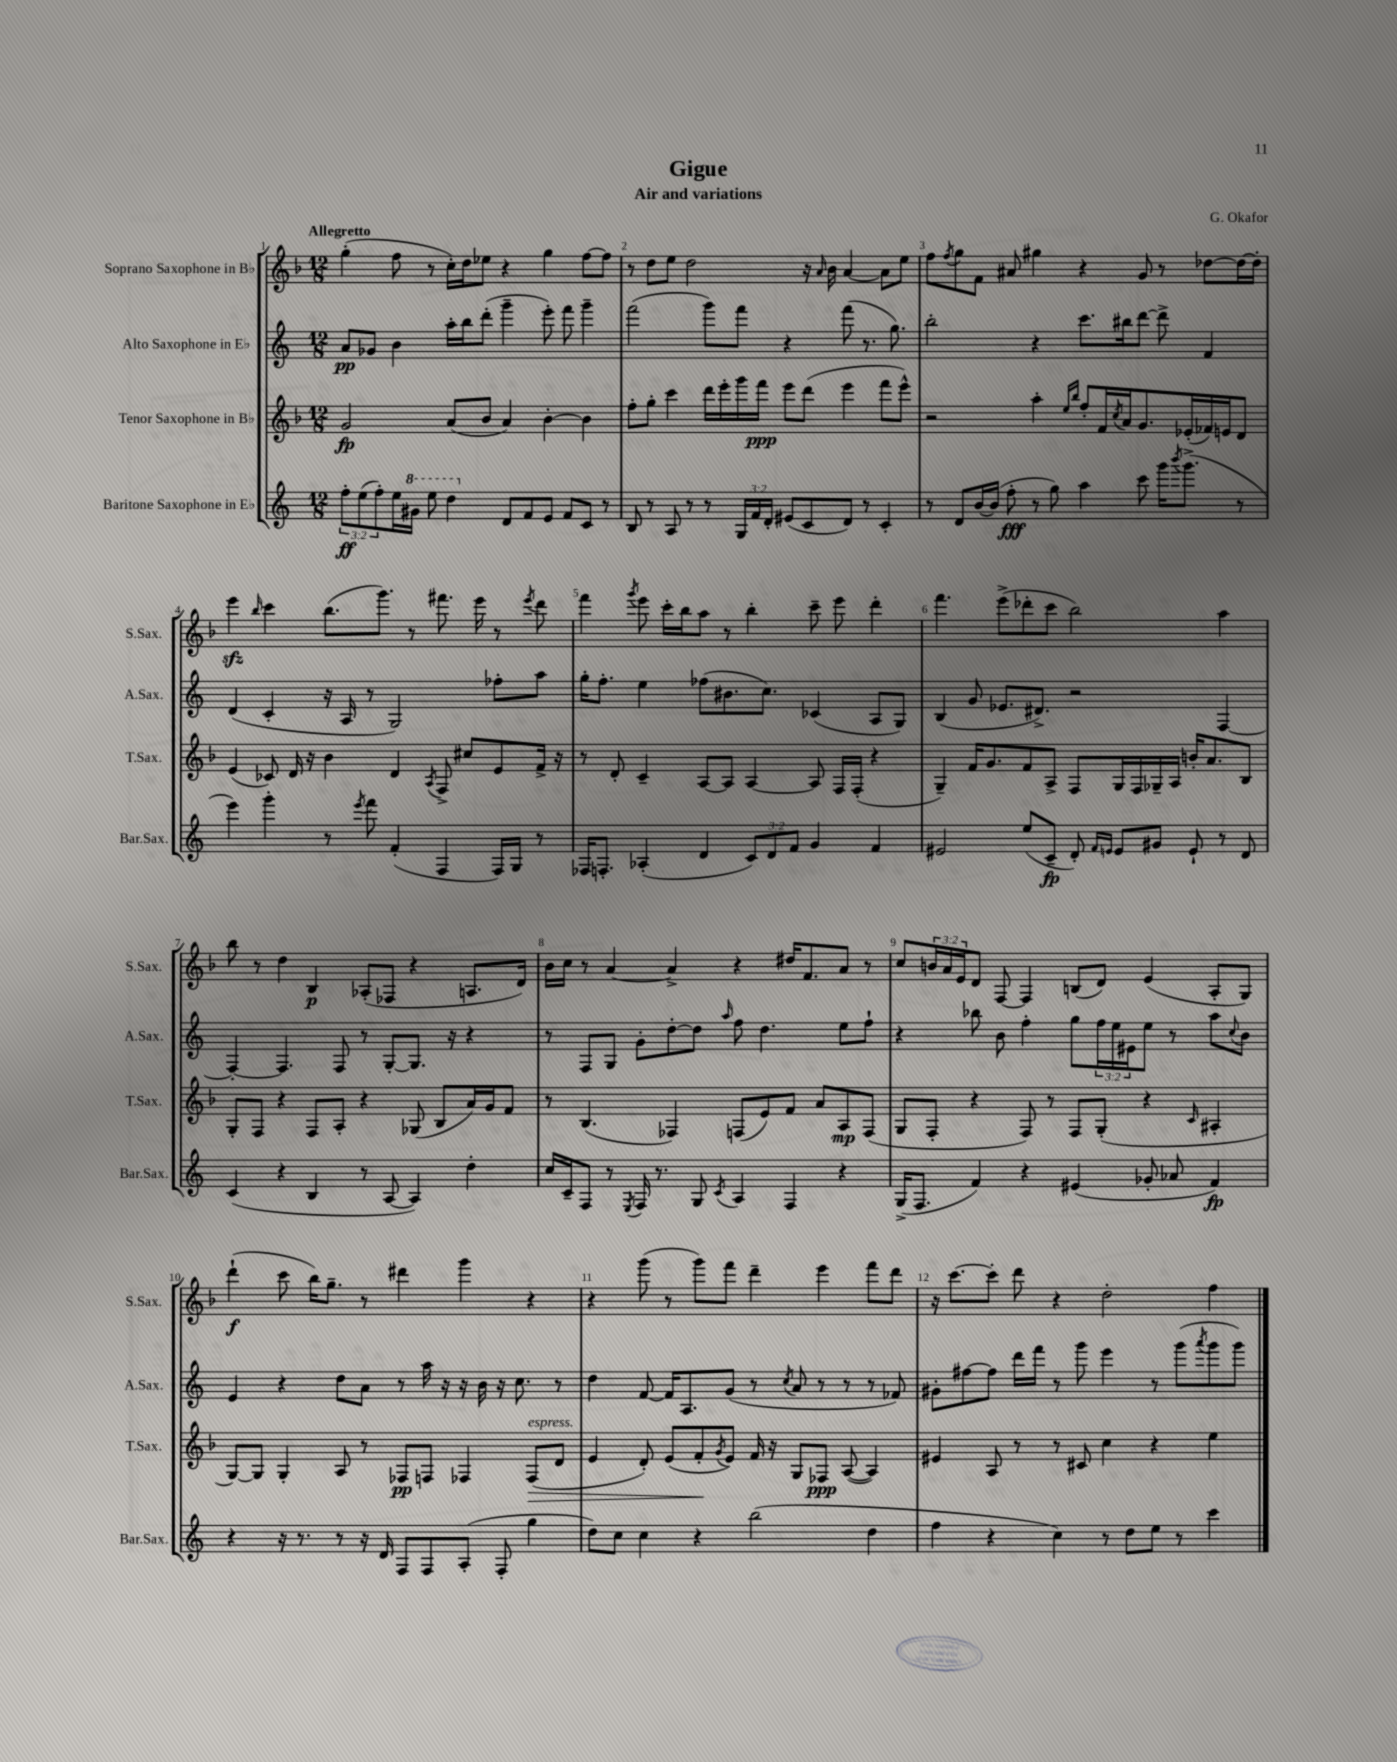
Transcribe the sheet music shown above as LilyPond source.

\header { title = "Gigue" composer = "G. Okafor" subtitle = "Air and variations" }
<<
\new StaffGroup <<
\new Staff = "s0" \with { instrumentName = "Soprano Saxophone in Bb" shortInstrumentName = "S.Sax." } {
    \clef treble \key f \major \numericTimeSignature \time 12/8 \override Staff.TupletNumber.text = #tuplet-number::calc-fraction-text \tempo "Allegretto"
    g''4-.( f''8 r8 c''16-.) d''16 ees''8 r4 g''4 f''8~ f''8 |
    r8 d''8 e''8 d''2 r16 \grace { a'16 } bes'16 a'4~ a'8 e''8 |
    f''8 \acciaccatura { f''8 } g''8 f'8 ais'8 gis''4 r4 g'8 r8 des''8~ des''16~ des''16-. |
    e'''4\sfz \grace { bes''16 } c'''4 bes''8.( g'''8.) r8 fis'''8. e'''16 r8 \acciaccatura { e'''8 } d'''8 |
    f'''4 \acciaccatura { g'''8 } e'''8 c'''16-. bes''16 a''8 r8 bes''4-. c'''8-- e'''8 d'''4-. |
    f'''4. e'''8->( des'''8-. c'''8 bes''2) a''4 |
    bes''8 r8 d''4 bes4\p aes8-.( fes8 r4 a8. d'16) |
    bes'16 c''16 r8 a'4~ a'4-> r4 dis''16 f'8. a'8 r8 |
    c''8 \tuplet 3/2 { b'16 a'16 e'16 } d'8 f8~ f4 b8( d'8) e'4( a8-. g8) |
    d'''4-!\f( c'''8 bes''16) g''8.-- r8 dis'''4 g'''4 r4 |
    r4 g'''8( r8 g'''8) f'''8 d'''4-- e'''4 f'''8 d'''8 |
    r16 c'''8.~ c'''8-. d'''8 r4 d''2-. f''4 \bar "|." |
}
\new Staff = "s1" \with { instrumentName = "Alto Saxophone in Eb" shortInstrumentName = "A.Sax." } {
    \clef treble \key c \major \numericTimeSignature \time 12/8 \override Staff.TupletNumber.text = #tuplet-number::calc-fraction-text
    a'8\pp ges'8 b'4 a''16-. b''16 d'''8-.( g'''4-- e'''8-.) f'''8 g'''4-- |
    f'''2( g'''8) f'''8 r4 f'''8( r8. g''8.) |
    b''2-. r4 c'''8. bis''16 d'''8~ d'''8-> f'4 |
    d'4( c'4-. r16 a16 r8 g2) fes''8-. a''8 |
    g''16-. f''8.-. e''4 fes''8( bis'8. c''8.) ces'4( a8 g8) |
    b4( g'8 ees'8. dis'8.->) r2 f4~ |
    f4~-. f4. f8 r8 g8~-. g8. r16 r4 |
    r8 f8 g8 g'8-. d''8~-. d''8 \grace { a''16 } f''8 d''4. e''8 f''8-! |
    r4 bes''8 b'8 f''4-. g''8 \tuplet 3/2 { f''16 e''16 eis'16 } e''8 r8 a''8 \appoggiatura { c''8 } b'8 |
    e'4 r4 d''8 a'8 r8 a''16 r16 r16 b'16 r16 c''8. r8 |
    d''4 f'8~ f'16 a8. g'8( r8 \acciaccatura { c''8 } a'8 r8 r8 r8 fes'8) |
    gis'8-. fis''8~ fis''8 d'''16 f'''16 r8 g'''8 e'''4 r8 g'''8( \acciaccatura { a'''8 } g'''8 g'''8) \bar "|." |
}
\new Staff = "s2" \with { instrumentName = "Tenor Saxophone in Bb" shortInstrumentName = "T.Sax." } {
    \clef treble \key f \major \numericTimeSignature \time 12/8
    g'2\fp a'8( bes'8 a'4) bes'4~-. bes'4 |
    f''8-. g''8-. c'''4 d'''16 e'''16-. g'''16 f'''16\ppp e'''8 d'''8( e'''4 f'''8 e'''8-^) |
    r2 a''4-. \grace { e''16 bes''16 } f''8-. f'16 \acciaccatura { c''8 } a'16 g'8. ees'16-.( fes'16) e'16 d'8 |
    e'4( ces'8) d'16 r16 bes'4 d'4 \acciaccatura { a8 } f8-> cis''8 e'8 f'16-> r16 |
    r8 d'8-. c'4-- a8~ a8 a4~ a8 f16 f16-.( r4 |
    g4--) f'16 g'8. f'8 a8-> f8 g16 f16 ges16-- a16 b'16-. a'8. bes8 |
    g8-. f8 r4 f8 a8-. r4 ges8( bes8 a'16) g'16 f'8 |
    r8 bes4.( fes4) f8( e'8) f'8 a'8 a8\mp f8( |
    g8 f8-. r4 f8) r8 f8 g8-.( r4 \grace { c'16 } ais4-. |
    g8~) g8 g4-. a8 r8 fes8\pp f8 fes4 fes8\>^\markup { \italic "espress." }( d'8 |
    e'4 d'8-.) e'8( f'8-.\! \acciaccatura { g'8 } e'8) f'16 r16 g8 fes8\ppp a8~( a4) |
    eis'4 a8 r8 r8 cis'8 c''4 r4 e''4 \bar "|." |
}
\new Staff = "s3" \with { instrumentName = "Baritone Saxophone in Eb" shortInstrumentName = "Bar.Sax." } {
    \clef treble \key c \major \numericTimeSignature \time 12/8 \override Staff.TupletNumber.text = #tuplet-number::calc-fraction-text
    \tuplet 3/2 { f''8-.\ff e''8( f''8-.) } e''16 \ottava #1 gis''16 e'''8 d'''4 \ottava #0 d'8 f'8 e'8 f'8 c'8 r8 |
    b8 r8 a8 r8 r8 \tuplet 3/2 { g16 f'16 d'16-. } eis'8( c'8 d'8) r8 c'4-. |
    r8 d'8 b'16~ b'16( f''8-.\fff r8 g''8) a''4 c'''8 g'''16 \acciaccatura { b'''8 } g'''8.->( r8 |
    e'''4) g'''4-. r8 \acciaccatura { e'''8 } f'''8 f'4-.( f4 f16) g16 r8 |
    fes16 f8.-. aes4-.( d'4 \tuplet 3/2 { c'8) d'8 f'8 } g'4 f'4 |
    eis'2 e''8( c'8--\fp d'8-.) \grace { f'16 e'16 } e'8 gis'8 e'8-! r8 d'8 |
    c'4( r4 b4 r8 a8~ a4) d''4-. |
    c''16 c'16-- f8 r8 \acciaccatura { e8 } f16 r8. g8 \acciaccatura { c'8 } a4 f4 r4 |
    g16->( f8. f'4) r4 eis'4( ges'8-. aes'8 f'4\fp) |
    r4 r16 r8. r8 r16 d'16 f8 f8 a8-.( f8-. g''4 |
    d''8) c''8 c''4 r4 b''2( d''4 |
    f''4 r4 c''4) r8 d''8 e''8 r8 c'''4 \bar "|." |
}
>>
>>
\layout { \context { \Score \override BarNumber.break-visibility = ##(#f #t #t) barNumberVisibility = #all-bar-numbers-visible } }
